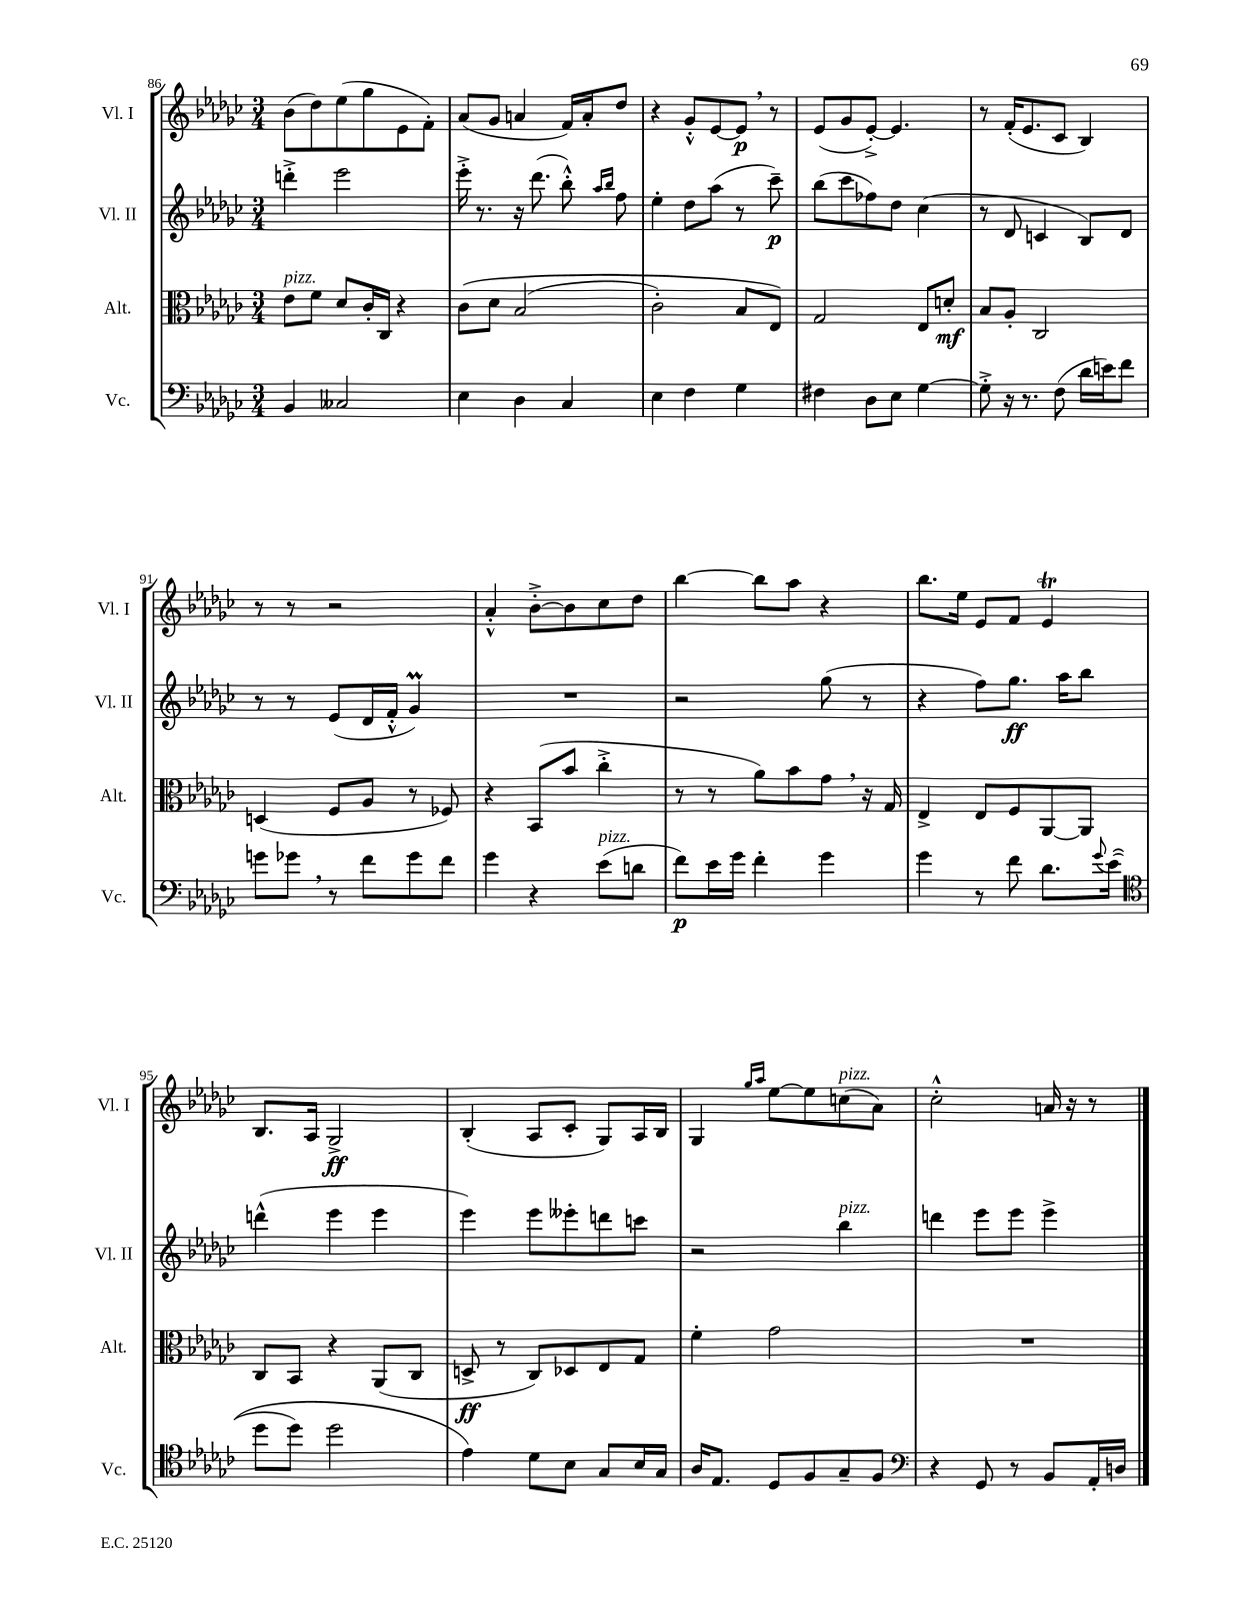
<<
\new StaffGroup <<
\new Staff = "s0" \with { instrumentName = "Vl. I" shortInstrumentName = "Vl. I" } {
    \clef treble \key ges \major \numericTimeSignature \time 3/4
    bes'8( des''8) ees''8( ges''8 ees'8 f'8-.) |
    aes'8( ges'8 a'4 f'16) a'16-. des''8 |
    r4 ges'8-.-^ ees'8~ ees'8\p \breathe r8 |
    ees'8( ges'8 ees'8~-.->) ees'4. |
    r8 f'16-.( ees'8. ces'8 bes4) |
    r8 r8 r2 |
    aes'4-.-^ bes'8~-.-> bes'8 ces''8 des''8 |
    bes''4~ bes''8 aes''8 r4 |
    bes''8. ees''16 ees'8 f'8 ees'4\trill |
    bes8. aes16 ges2->\ff |
    bes4-.( aes8 ces'8-. ges8) aes16 bes16 |
    ges4 \grace { ges''16 aes''16 } ees''8~ ees''8 c''8^\markup { \italic "pizz." }( aes'8) |
    ces''2-.-^ a'16 r16 r8 \bar "|." |
}
\new Staff = "s1" \with { instrumentName = "Vl. II" shortInstrumentName = "Vl. II" } {
    \clef treble \key ges \major \numericTimeSignature \time 3/4
    d'''4-.-> ees'''2 |
    ees'''16-.-> r8. r16 des'''8.( bes''8-.-^) \grace { aes''16 bes''16 } f''8 |
    ees''4-. des''8 aes''8( r8 ces'''8--\p) |
    bes''8( ces'''8 fes''8) des''8 ces''4( |
    r8 des'8 c'4 bes8) des'8 |
    r8 r8 ees'8( des'16 f'16-.-^ ges'4\prall) |
    R2. |
    r2 ges''8( r8 |
    r4 f''8) ges''8.\ff aes''16 bes''8 |
    d'''4-^( ees'''4 ees'''4 |
    ees'''4) ees'''8 eeses'''8-. d'''8 c'''8 |
    r2 bes''4^\markup { \italic "pizz." } |
    d'''4 ees'''8 ees'''8 ees'''4-> \bar "|." |
}
\new Staff = "s2" \with { instrumentName = "Alt." shortInstrumentName = "Alt." } {
    \clef alto \key ges \major \numericTimeSignature \time 3/4
    ees'8^\markup { \italic "pizz." } f'8 des'8 ces'16-. ces16 r4 |
    ces'8\( des'8 bes2( |
    ces'2-.) bes8 ees8\) |
    ges2 ees8 d'8-.\mf |
    bes8 aes8-. ces2 |
    d4( f8 aes8 r8 fes8) |
    r4 bes,8( bes'8 ces''4-.-> |
    r8 r8 aes'8) bes'8 ges'8 \breathe r16 ges16 |
    ees4-> ees8 f8 aes,8~ aes,8 |
    ces8 bes,8 r4 aes,8( ces8 |
    d8->\ff r8 ces8) des8 ees8 ges8 |
    f'4-. ges'2 |
    R2. \bar "|." |
}
\new Staff = "s3" \with { instrumentName = "Vc." shortInstrumentName = "Vc." } {
    \clef bass \key ges \major \numericTimeSignature \time 3/4
    bes,4 ceses2 |
    ees4 des4 ces4 |
    ees4 f4 ges4 |
    fis4 des8 ees8 ges4~ |
    ges8-.-> r16 r8. f8( des'16 e'16) f'8 |
    g'8 ges'8 \breathe r8 f'8 ges'8 f'8 |
    ges'4 r4 ees'8^\markup { \italic "pizz." }( d'8 |
    f'8\p) ees'16 ges'16 f'4-. ges'4 |
    ges'4 r8 f'8 des'8. \appoggiatura { ges'8 } ees'16(\( |
    \clef tenor des''8 des''8) des''2 |
    ees'4\) des'8 bes8 ges8 bes16 ges16 |
    aes16 ees8. des8 f8 ges8-- f8 |
    \clef bass r4 ges,8 r8 bes,8 aes,16-. d16 \bar "|." |
}
>>
>>
\layout { \context { \Score currentBarNumber = #86 } }
